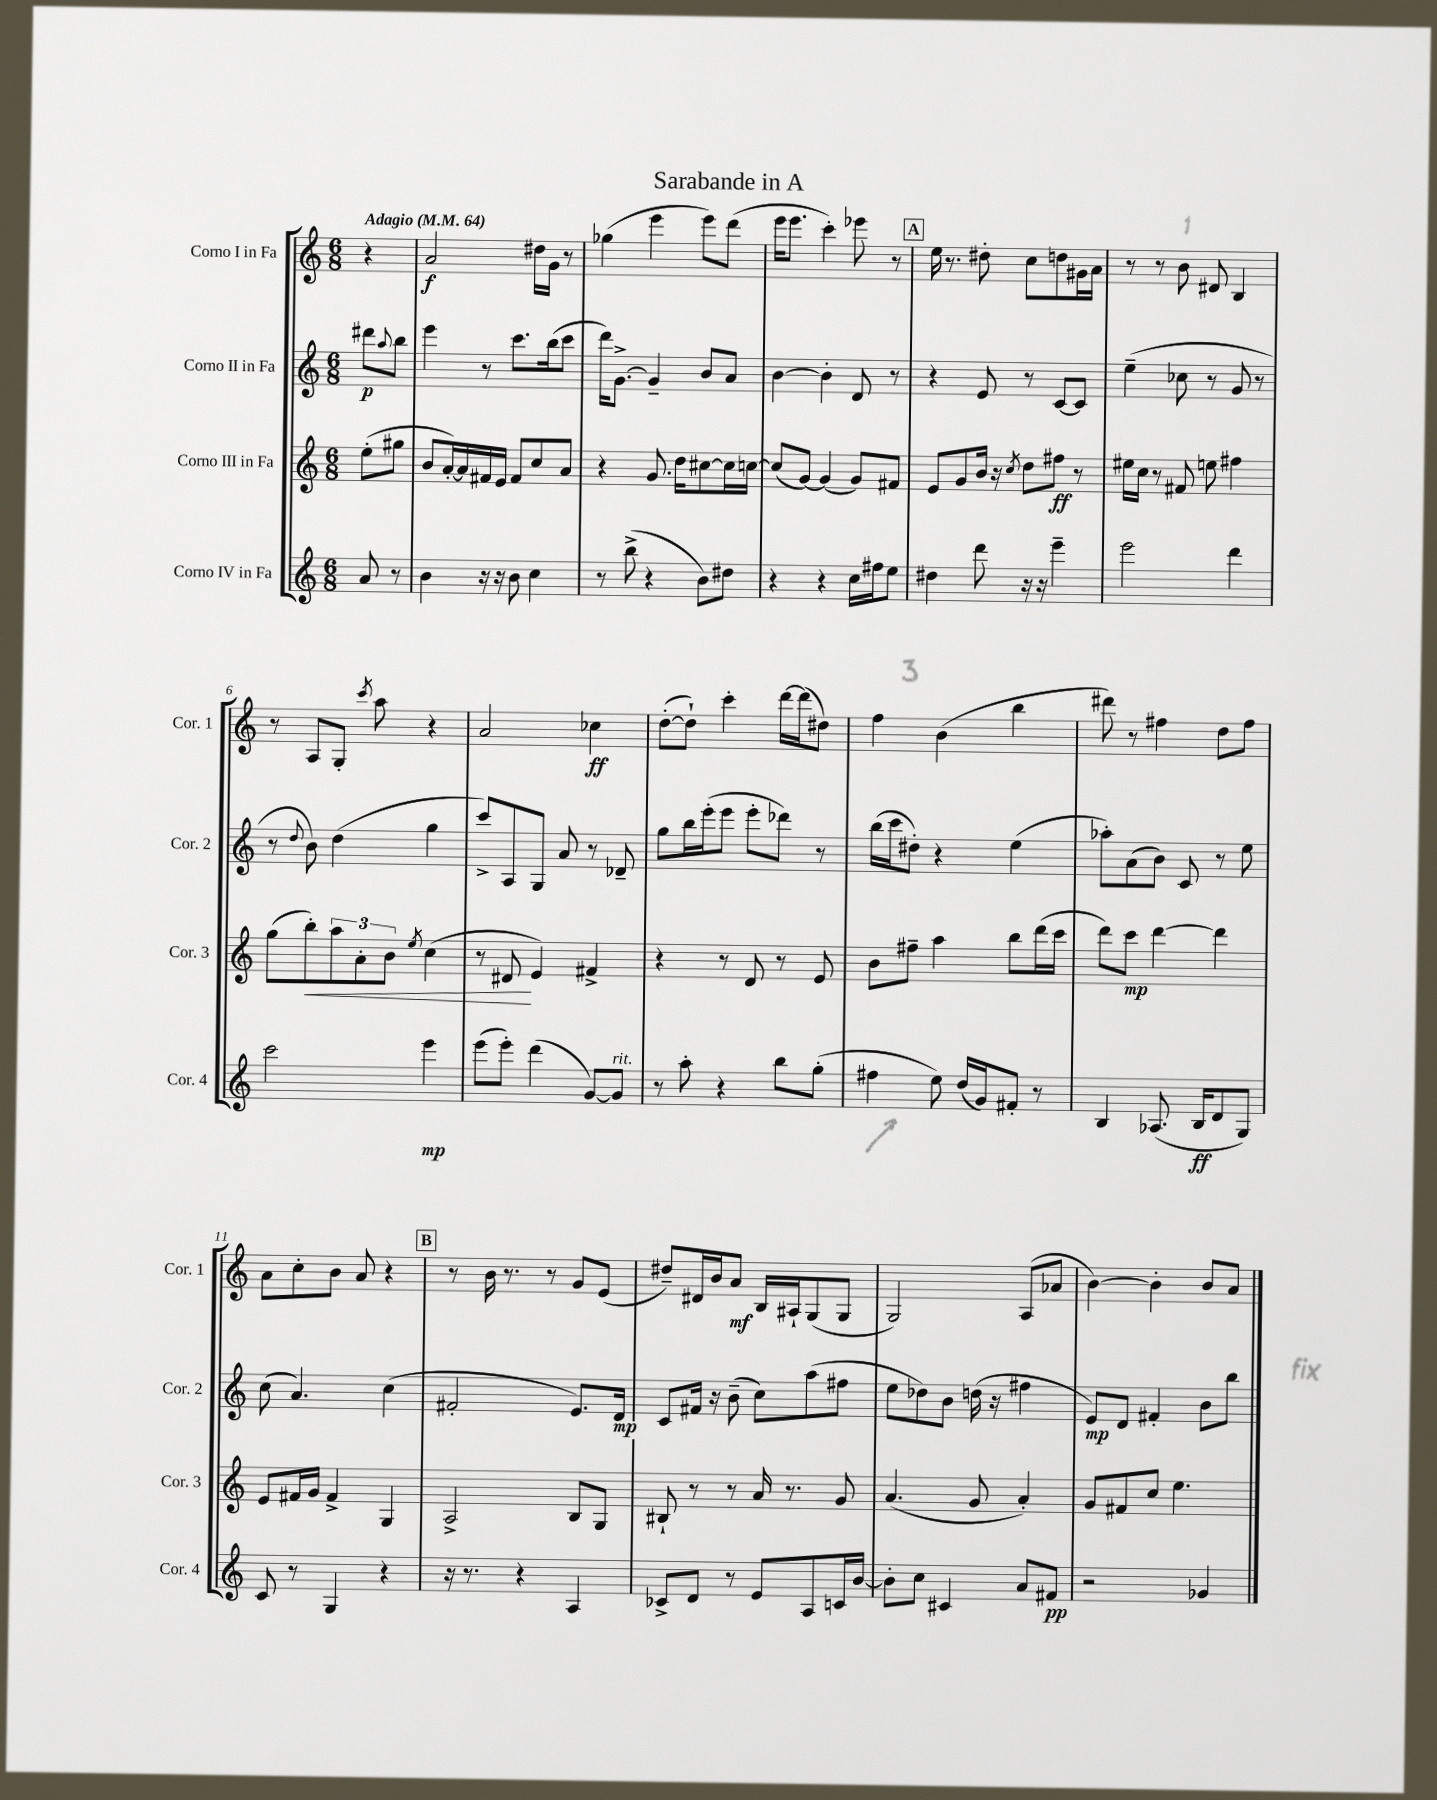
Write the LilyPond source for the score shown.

\header { title = "Sarabande in A" }
<<
\new StaffGroup <<
\new Staff = "s0" \with { instrumentName = "Corno I in Fa" shortInstrumentName = "Cor. 1" } {
    \clef treble \key c \major \numericTimeSignature \time 6/8 \partial 4 \tempo "Adagio" 4 = 64
    r4 |
    a'2\f dis''16 g'16 r8 |
    ges''4( e'''4 e'''8) d'''8( |
    e'''16 e'''8. c'''4-.) ees'''8 r8 |
    \mark \markup { \box "A" } e''16 r8. dis''8-. c''8 d''8 gis'16 a'16 |
    r8 r8 b'8 dis'8 b4 |
    r8 a8 g8-. \acciaccatura { c'''8 } a''8 r4 |
    a'2 ces''4\ff |
    d''8~-.( d''8-!) c'''4-. d'''16~ d'''16( dis''8) |
    f''4 b'4( b''4 |
    dis'''8) r8 fis''4 d''8 fis''8 |
    a'8 c''8-. b'8 a'8 r4 |
    \mark \markup { \box "B" } r8 b'16 r8. r8 g'8 e'8( |
    dis''8--) dis'16 b'16 a'8\mf b16 ais16-! g8( g8 |
    g2) a8( aes'8 |
    b'4~) b'4-. b'8 a'8 \bar "|." |
}
\new Staff = "s1" \with { instrumentName = "Corno II in Fa" shortInstrumentName = "Cor. 2" } {
    \clef treble \key c \major \numericTimeSignature \time 6/8 \partial 4
    dis'''8\p \appoggiatura { a''8 } b''8 |
    e'''4 r8 c'''8. b''16( c'''8 |
    d'''16) g'8.~-> g'4-- b'8 a'8 |
    b'4~ b'4-. d'8 r8 |
    \mark \markup { \box "A" } r4 e'8 r8 c'8~ c'8 |
    e''4--( ces''8 r8 g'8 r8 |
    r8 \appoggiatura { d''8 } b'8) d''4( g''4 |
    c'''8->) a8 g8 a'8 r8 des'8-- |
    g''8 b''16 e'''16-.( e'''8 e'''8-. des'''8) r8 |
    b''16( c'''16 dis''8-.) r4 e''4( |
    aes''8-.) a'8( b'8) c'8 r8 e''8 |
    c''8( a'4.) c''4( |
    \mark \markup { \box "B" } fis'2-. e'8.) d'16\mp |
    c'8 fis'16 r16 b'8--( c''8) a''8( fis''8 |
    e''8 des''8) b'8 d''16( r16 fis''4 |
    e'8\mp) d'8 fis'4-. b'8 b''8 \bar "|." |
}
\new Staff = "s2" \with { instrumentName = "Corno III in Fa" shortInstrumentName = "Cor. 3" } {
    \clef treble \key c \major \numericTimeSignature \time 6/8 \partial 4
    e''8-.( gis''8 |
    b'8 a'16~-.) a'16 fis'16 e'16 fis'8 c''8 a'8 |
    r4 g'8. d''16 cis''8~ cis''16 c''16~ |
    c''8( g'8~) g'4( g'8) fis'8 |
    \mark \markup { \box "A" } e'8 g'8 b'16 r16 \acciaccatura { c''8 } d''8 fis''8\ff r8 |
    eis''16 c''16 r8 fis'8 e''8 fis''4 |
    g''8( b''8-.\<) \tuplet 3/2 { a''8 a'8-. b'8 } \acciaccatura { e''8 } c''4( |
    r8 dis'8\! e'4) fis'4-> |
    r4 r8 d'8 r8 e'8 |
    b'8 fis''8-- a''4 b''8 d'''16( c'''16 |
    d'''8) c'''8\mp d'''4~ d'''4 |
    e'8 fis'16 g'16 fis'4-> g4 |
    \mark \markup { \box "B" } a2-> b8 g8 |
    bis8-! r8 r8 a'16 r8. g'8 |
    a'4.( g'8 a'4-.) |
    g'8 fis'8 c''8 e''4. \bar "|." |
}
\new Staff = "s3" \with { instrumentName = "Corno IV in Fa" shortInstrumentName = "Cor. 4" } {
    \clef treble \key c \major \numericTimeSignature \time 6/8 \partial 4
    a'8 r8 |
    b'4 r16 r16 b'8 c''4 |
    r8 b''8->( r4 b'8) dis''8 |
    r4 r4 c''16 fis''16 e''8 |
    \mark \markup { \box "A" } dis''4 d'''8 r16 r16 e'''4-- |
    e'''2 d'''4 |
    c'''2 e'''4\mp |
    e'''8( e'''8-.) d'''4( g'8~) g'8^\markup { \italic "rit." } |
    r8 a''8-. r4 b''8 g''8-.( |
    fis''4 e''8) d''16( g'16) fis'8-. r8 |
    b4 aes8.( b16\ff d'8 g8) |
    c'8 r8 g4 r4 |
    \mark \markup { \box "B" } r16 r8. r4 a4 |
    ces'8-> d'8 r8 e'8 a8 c'16 b'16~ |
    b'8-. c''8 cis'4 a'8 fis'8\pp |
    r2 ges'4 \bar "|." |
}
>>
>>
